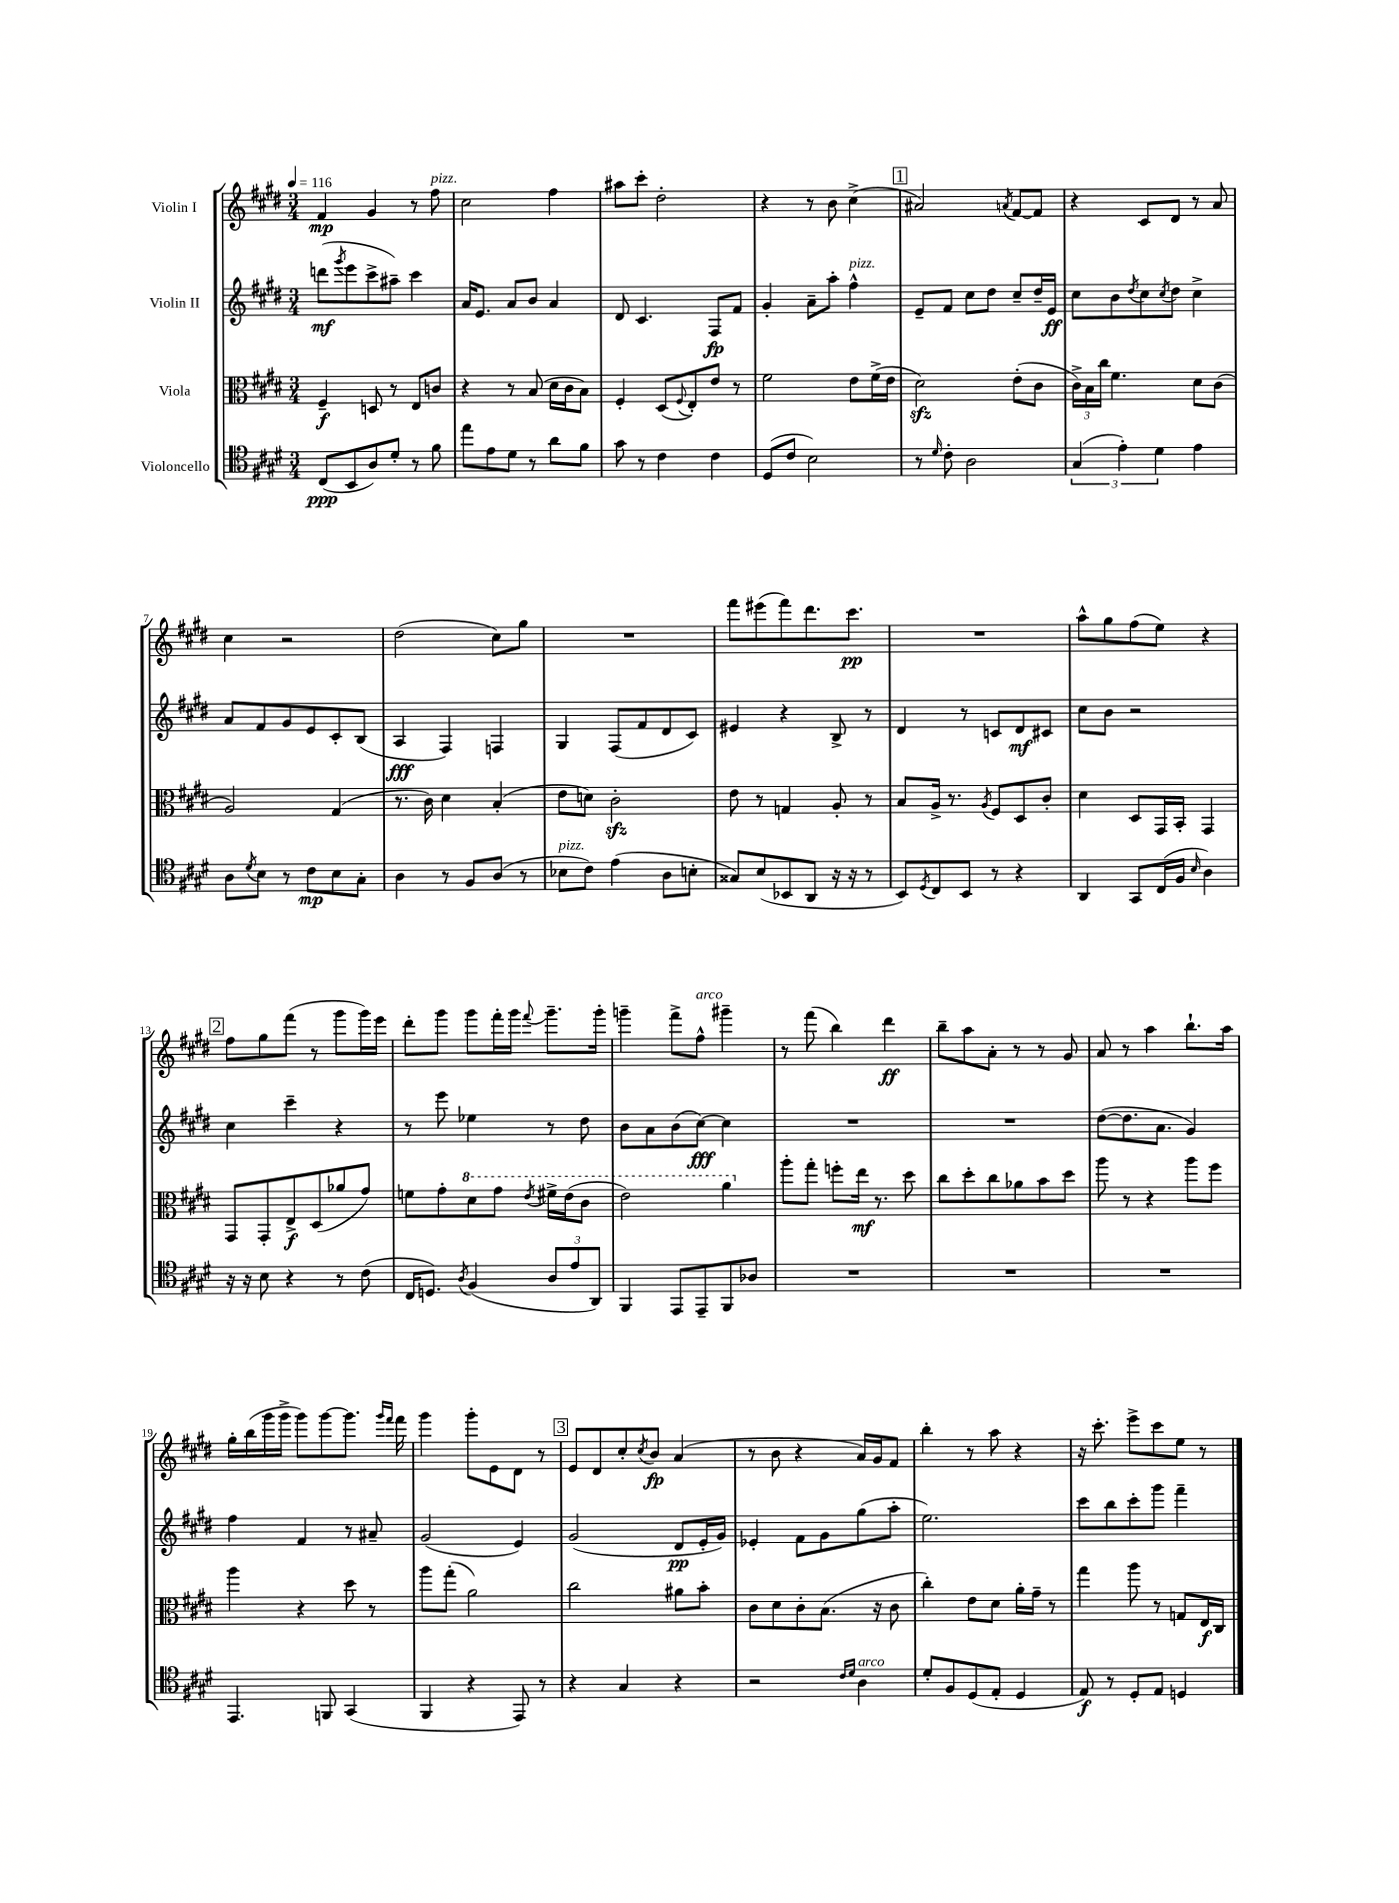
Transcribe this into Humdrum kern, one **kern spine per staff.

**kern	**dynam	**kern	**dynam	**kern	**dynam	**kern	**dynam
*part4	*part4	*part3	*part3	*part2	*part2	*part1	*part1
*staff4	*staff4	*staff3	*staff3	*staff2	*staff2	*staff1	*staff1
*I"Violoncello	*	*I"Viola	*	*I"Violin II	*	*I"Violin I	*
*clefC4	*	*clefC3	*	*clefG2	*	*clefG2	*
*k[f#c#g#d#]	*	*k[f#c#g#d#]	*	*k[f#c#g#d#]	*	*k[f#c#g#d#]	*
*M3/4	*	*M3/4	*	*M3/4	*	*M3/4	*
*MM116	*	*MM116	*	*MM116	*	*MM116	*
=1	=1	=1	=1	=1	=1	=1	=1
(8C#/L	ppp	4F#~/	f	(8dddn\L	mf	4f#/	mp
.	.	.	.	8qggg#/	.	.	.
8BB/	.	.	.	8eee\	.	.	.
8A/)	.	8Dn/	.	8ccc#^\	.	4g#/	.
8d#'/J	.	8r	.	8aa#X~\J)	.	.	.
8r	.	8E/L	.	4ccc#\	.	8r	.
!	!	!	!	!	!	!LO:TX:a:i:t=pizz.	!
8f#\	.	8cn/J	.	.	.	8ff#\	.
=2	=2	=2	=2	=2	=2	=2	=2
8ee\L	.	4r	.	16a/KL	.	2cc#\	.
.	.	.	.	8.e/J	.	.	.
8e\	.	.	.	.	.	.	.
8d#\J	.	8r	.	8a/L	.	.	.
8r	.	(8B/	.	8b/J	.	.	.
8a\L	.	16d#\LL	.	4a/	.	4ff#\	.
.	.	16c#\J	.	.	.	.	.
8f#\J	.	8B\J)	.	.	.	.	.
=3	=3	=3	=3	=3	=3	=3	=3
8g#\	.	4F#'/	.	8d#/	.	8aa#X\L	.
8r	.	.	.	4.c#/	.	8ccc#'\J	.
4c#\	.	(8D#/L	.	.	.	2dd#'\	.
.	.	8qqF#/	.	.	.	.	.
.	.	8E'/)	.	.	.	.	.
4c#\	.	8e/J	.	8F#/L	fp	.	.
.	.	8r	.	8f#/J	.	.	.
=4	=4	=4	=4	=4	=4	=4	=4
(8D#/L	.	2f#\	.	4g#'/	.	4r	.
8c#/J	.	.	.	.	.	.	.
2B\)	.	.	.	8a~\L	.	8r	.
.	.	.	.	8aa'\J	.	8b\	.
!	!	!	!	!LO:TX:a:i:t=pizz.	!	!	!
.	.	8e\L	.	4ff#^^\	.	(4cc#^\	.
.	.	(16f#^\L	.	.	.	.	.
.	.	16e\JJ	.	.	.	.	.
!!LO:REH:place=s1:t=1
=5	=5	=5	=5	=5	=5	=5	=5
8r	.	2d#zz\)	.	8e~/L	.	2a#X/)	.
16qqd#/	.	.	.	.	.	.	.
8c#'\	.	.	.	8f#/J	.	.	.
2A\	.	.	.	8cc#\L	.	.	.
.	.	.	.	8dd#\J	.	.	.
.	.	.	.	.	.	8qan/	.
.	.	(8e'\L	.	8cc#~/L	.	[8f#/L	.
.	.	8c#\J	.	16dd#~/L	.	8f#/J]	.
.	.	.	.	16e/JJ	ff	.	.
=6	=6	=6	=6	=6	=6	=6	=6
(6G#/	.	24c#^\LL)	.	8cc#\L	.	4r	.
.	.	24B\	.	.	.	.	.
.	.	24cc#\JJ	.	.	.	.	.
.	.	4.f#\	.	8b\	.	.	.
6e'\)	.	.	.	.	.	.	.
.	.	.	.	8qdd#/	.	.	.
.	.	.	.	8cc#\	.	8c#/L	.
6d#\	.	.	.	.	.	.	.
.	.	.	.	8qcc#/	.	.	.
.	.	.	.	8dd#\J	.	8d#/J	.
4e\	.	8d#\L	.	4cc#^\	.	8r	.
.	.	(8c#\J	.	.	.	8a/	.
!!LO:LB:g=z
=7	=7	=7	=7	=7	=7	=7	=7
8A\L	.	2A/)	.	8a/L	.	4cc#\	.
8qd#/	.	.	.	.	.	.	.
8B\J	.	.	.	8f#/	.	.	.
8r	.	.	.	8g#/	.	2r	.
8c#\L	mp	.	.	8e/	.	.	.
8B\	.	(4G#/	.	8c#'/	.	.	.
8G#'\J	.	.	.	(8B/J	.	.	.
=8	=8	=8	=8	=8	=8	=8	=8
4A\	.	8.r	.	4A/	fff	(2dd#\	.
.	.	16c#\)	.	.	.	.	.
8r	.	4d#\	.	4F#/)	.	.	.
8F#/L	.	.	.	.	.	.	.
(8A/J	.	(4B'/	.	4Fn/	.	8cc#\L)	.
8r	.	.	.	.	.	8gg#\J	.
=9	=9	=9	=9	=9	=9	=9	=9
!LO:TX:a:i:t=pizz.	!	!	!	!	!	!	!
8B-X\L	.	8e\L	.	4G#/	.	2.r	.
8c#\J)	.	8dn\J)	.	.	.	.	.
(4e\	.	2c#zz'\	.	(8F#/L	.	.	.
.	.	.	.	8f#/	.	.	.
8A\L	.	.	.	8d#/	.	.	.
8Bn'\J	.	.	.	8c#/J)	.	.	.
=10	=10	=10	=10	=10	=10	=10	=10
8G##X/L)	.	8e\	.	4e#X/	.	8fff#\L	.
(8B/	.	8r	.	.	.	(8eee#X\	.
8BB-X/	.	4Gn/	.	4r	.	8fff#\)	.
8AA/J	.	.	.	.	.	8.ddd#\	.
16r	.	8A'/	.	8B^/	.	.	.
16r	.	.	.	.	.	8.ccc#\J	pp
8r	.	8r	.	8r	.	.	.
=11	=11	=11	=11	=11	=11	=11	=11
8BB/L)	.	8B/L	.	4d#/	.	2.r	.
8qD#/	.	.	.	.	.	.	.
8C#/	.	16A^/Jk	.	.	.	.	.
.	.	8.r	.	.	.	.	.
8BB/J	.	.	.	8r	.	.	.
.	.	8qA/	.	.	.	.	.
8r	.	8F#/L	.	8cn/L	.	.	.
4r	.	8D#/	.	8d#/	mf	.	.
.	.	8c#'/J	.	8c#X/J	.	.	.
=12	=12	=12	=12	=12	=12	=12	=12
4AA/	.	4d#\	.	8cc#\L	.	8aa^^\L	.
.	.	.	.	8b\J	.	8gg#\	.
8GG#/L	.	8D#/L	.	2r	.	(8ff#\	.
(16C#/L	.	16GG#/L	.	.	.	8ee\J)	.
16F#/JJ	.	16BB'/JJ	.	.	.	.	.
16qqB/	.	.	.	.	.	.	.
4A\)	.	4GG#/	.	.	.	4r	.
!!LO:LB:g=z
!!LO:REH:place=s1:t=2
=13	=13	=13	=13	=13	=13	=13	=13
16r	.	8GG#/L	.	4cc#\	.	8ff#\L	.
16r	.	.	.	.	.	.	.
8B\	.	8GG#'/	.	.	.	8gg#\	.
4r	.	8E^/	f	4ccc#~\	.	(8fff#\J	.
.	.	(8D#/	.	.	.	8r	.
8r	.	8a-X/	.	4r	.	8ggg#\L	.
(8c#\	.	8g#/J)	.	.	.	16ggg#\L)	.
.	.	.	.	.	.	16eee\JJ	.
=14	=14	=14	=14	=14	=14	=14	=14
16C#/KL	.	8fn\L	.	8r	.	8ddd#'\L	.
8.Dn/J)	.	.	.	.	.	.	.
.	.	8g#'\	.	8eee\	.	8ggg#\J	.
8qA/	.	.	.	.	.	.	.
*	*	*8va	*	*	*	*	*
(4F#/	.	8dd#\	.	4ee-X\	.	8ggg#\L	.
.	.	8gg#\J	.	.	.	16fff#'\L	.
.	.	.	.	.	.	16ggg#\JJ	.
.	.	8qee/	.	.	.	8qqfff#/	.
12A/L	.	16ff#X^\LL	.	8r	.	8.ggg#~\L	.
.	.	(16ee\J	.	.	.	.	.
12e/	.	.	.	.	.	.	.
.	.	8cc#\J	.	8dd#\	.	.	.
12AA/J)	.	.	.	.	.	.	.
.	.	.	.	.	.	16ggg#'\Jk	.
=15	=15	=15	=15	=15	=15	=15	=15
4FF#/	.	2ee\)	.	8b\L	.	4gggn~\	.
.	.	.	.	8a\	.	.	.
8EE/L	.	.	.	(8b\	.	8fff#^\L	.
!	!	!	!	!	!	!LO:TX:a:i:t=arco	!
8EE~/	.	.	.	[8cc#\J)	fff	8ff#^^\J	.
8FF#/	.	4aa\	.	4cc#\]	.	4ggg#X~\	.
8A-X/J	.	.	.	.	.	.	.
=16	=16	=16	=16	=16	=16	=16	=16
*	*	*X8va	*	*	*	*	*
2.r	.	8aa'\L	.	2.r	.	8r	.
.	.	8gg#'\J	.	.	.	(8fff#\	.
.	.	8ffn'\L	.	.	.	4bb\)	.
.	.	16ee\Jk	mf	.	.	.	.
.	.	8.r	.	.	.	.	.
.	.	.	.	.	.	4ddd#\	ff
.	.	8dd#\	.	.	.	.	.
=17	=17	=17	=17	=17	=17	=17	=17
2.r	.	8cc#\L	.	2.r	.	8bb~\L	.
.	.	8dd#'\	.	.	.	8aa\	.
.	.	8cc#\	.	.	.	8a'\J	.
.	.	8a-X\	.	.	.	8r	.
.	.	8b\	.	.	.	8r	.
.	.	8dd#\J	.	.	.	8g#/	.
=18	=18	=18	=18	=18	=18	=18	=18
2.r	.	8aa\	.	([8dd#\L	.	8a/	.
.	.	8r	.	8.dd#\]	.	8r	.
.	.	4r	.	.	.	4aa\	.
.	.	.	.	8.a\J	.	.	.
.	.	8aa\L	.	4g#/)	.	8.bb`\L	.
.	.	8ff#\J	.	.	.	.	.
.	.	.	.	.	.	16aa\Jk	.
!!LO:LB:g=z
=19	=19	=19	=19	=19	=19	=19	=19
4.EE/	.	4aa\	.	4ff#\	.	16gg#'\LL	.
.	.	.	.	.	.	(16bb\	.
.	.	.	.	.	.	16ggg#\	.
.	.	.	.	.	.	16ggg#^\JJ	.
.	.	4r	.	4f#/	.	8ggg#\L)	.
8FFn/	.	.	.	.	.	[8ggg#\	.
(4GG#/	.	8dd#\	.	8r	.	8.ggg#\J]	.
.	.	8r	.	8a#X~/	.	.	.
.	.	.	.	.	.	16qqggg#/LL	.
.	.	.	.	.	.	16qqfff#/JJ	.
.	.	.	.	.	.	16fff#\	.
=20	=20	=20	=20	=20	=20	=20	=20
4FF#/	.	8aa\L	.	(2g#/	.	4ggg#\	.
.	.	(8gg#'\J	.	.	.	.	.
4r	.	2a\)	.	.	.	8ggg#'\L	.
.	.	.	.	.	.	8e\	.
8EE/)	.	.	.	4e/)	.	8d#\J	.
8r	.	.	.	.	.	8r	.
!!LO:REH:place=s1:t=3
=21	=21	=21	=21	=21	=21	=21	=21
4r	.	2cc#\	.	(2g#/	.	8e/L	.
.	.	.	.	.	.	8d#/	.
4G#/	.	.	.	.	.	8cc#'/	.
.	.	.	.	.	.	8qcc#/	.
.	.	.	.	.	.	8b/J	fp
4r	.	8a#X\L	.	8d#/L	pp	(4a/	.
.	.	8b'\J	.	16e'/L	.	.	.
.	.	.	.	16g#/JJ)	.	.	.
=22	=22	=22	=22	=22	=22	=22	=22
2r	.	8c#\L	.	4e-X'/	.	8r	.
.	.	8d#\	.	.	.	8b\	.
.	.	8c#'\	.	8f#\L	.	4r	.
.	.	(8.B\J	.	8g#\	.	.	.
16qqc#/LL	.	.	.	.	.	.	.
16qqd#/JJ	.	.	.	.	.	.	.
!LO:TX:a:i:t=arco	!	!	!	!	!	!	!
4A\	.	.	.	(8gg#\	.	16a/LL)	.
.	.	16r	.	.	.	16g#/J	.
.	.	8c#\	.	8aa'\J	.	8f#/J	.
=23	=23	=23	=23	=23	=23	=23	=23
8d#'/L	.	4cc#'\)	.	2.ee\)	.	4bb'\	.
8F#/	.	.	.	.	.	.	.
(8D#/	.	8e\L	.	.	.	8r	.
8E'/J	.	8d#\J	.	.	.	8aa\	.
4D#/	.	16a'\LL	.	.	.	4r	.
.	.	16g#~\JJ	.	.	.	.	.
.	.	8r	.	.	.	.	.
=24	=24	=24	=24	=24	=24	=24	=24
8E/)	f	4gg#\	.	8ccc#\L	.	16r	.
.	.	.	.	.	.	8.ccc#'\	.
8r	.	.	.	8bb\	.	.	.
8D#'/L	.	8aa\	.	8ccc#'\	.	8eee^\L	.
8E/J	.	8r	.	8ggg#\J	.	8ccc#\	.
4Dn/	.	8Gn/L	.	4fff#~\	.	8ee\J	.
.	.	16E/L	f	.	.	8r	.
.	.	16C#/JJ	.	.	.	.	.
==	==	==	==	==	==	==	==
*-	*-	*-	*-	*-	*-	*-	*-
